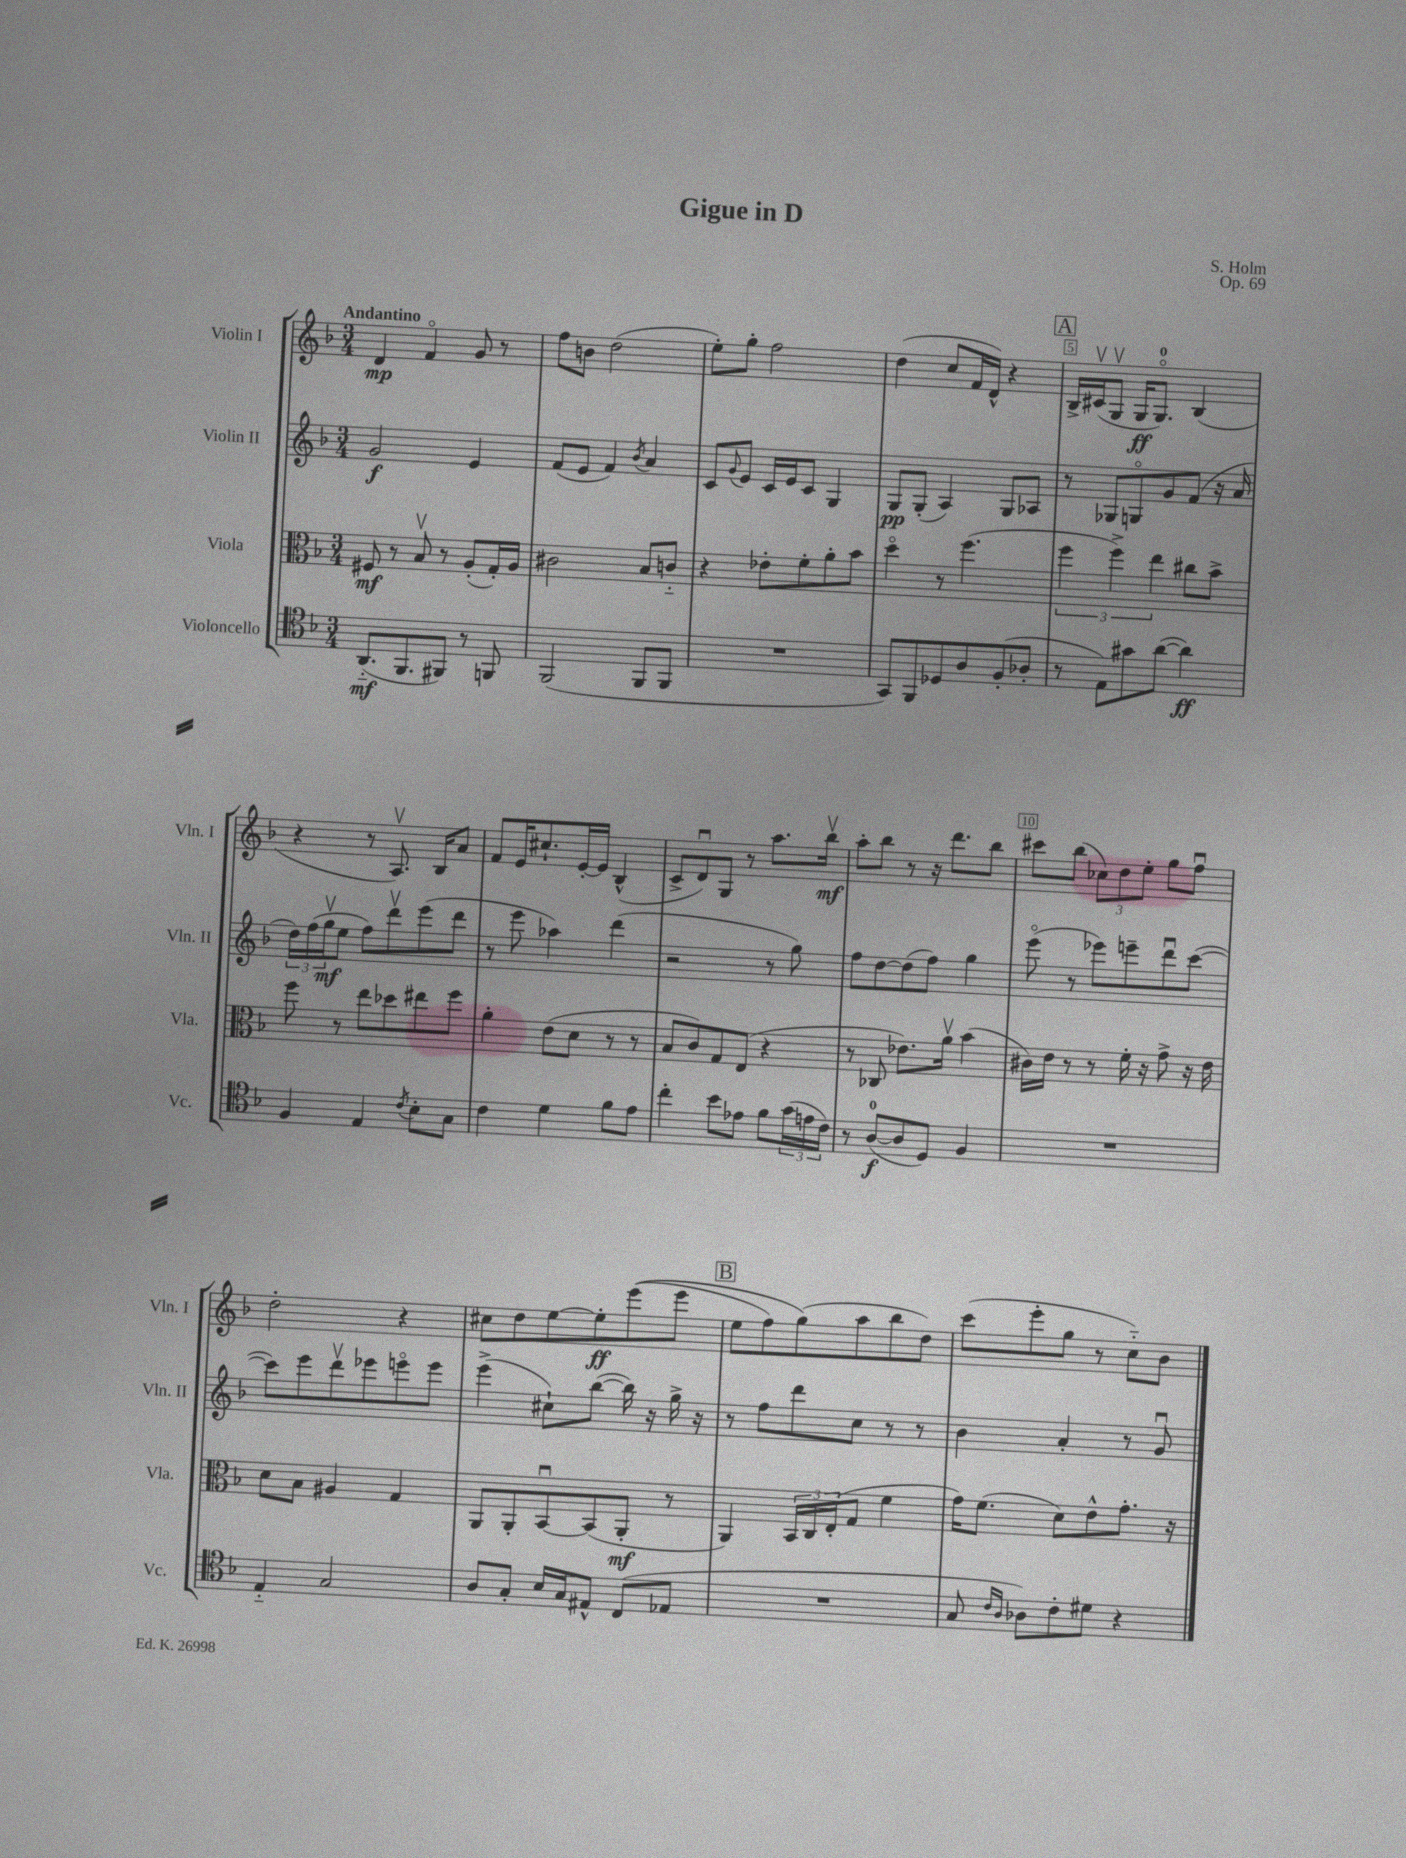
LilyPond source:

\header { title = "Gigue in D" composer = "S. Holm" opus = "Op. 69" }
<<
\new StaffGroup <<
\new Staff = "s0" \with { instrumentName = "Violin I" shortInstrumentName = "Vln. I" } {
    \clef treble \key f \major \numericTimeSignature \time 3/4 \tempo "Andantino"
    d'4\mp f'4\flageolet g'8 r8 |
    f''8 b'8 d''2( |
    e''8-.) g''8-. f''2 |
    d''4( c''8 f'16 d'16-^) r4 |
    \mark \markup { \box "A" } bes16-> cis'16\upbow( g8\upbow g16\ff g8.-0\flageolet) bes4( |
    r4 r8 a8.\upbow) bes16 a'8 |
    f'8 e'16 cis''8.-! e'16~-. e'16 bes4-^( |
    c'8-> d'8\downbow) g8 r8 a''8. bes''16\upbow\mf |
    a''8-. bes''8 r8 r16 d'''8. bes''8 |
    cis'''8 bes''8( \tuplet 3/2 { ces''8) d''8 e''8-. } g''8 f''8\downbow |
    d''2-. r4 |
    cis''8 d''8 e''8~ e''8-.\ff e'''8(\( e'''8 |
    \mark \markup { \box "B" } e''8 f''8) g''8(\) a''8 bes''8 d''8) |
    c'''8( e'''8-. g''8 r8 c''8-_) bes'8 \bar "|." |
}
\new Staff = "s1" \with { instrumentName = "Violin II" shortInstrumentName = "Vln. II" } {
    \clef treble \key f \major \numericTimeSignature \time 3/4
    g'2\f e'4 |
    f'8( e'8 f'4) \acciaccatura { bes'8 } a'4 |
    c'8 \appoggiatura { g'8 } e'8 c'16 e'16 c'8 g4 |
    g8\pp g8-.( a4) g8 aes8 |
    \mark \markup { \box "A" } r8 ges8 g8\flageolet g'8 f'8( r16 a'16 |
    \tuplet 3/2 { d''16) f''16( g''16\upbow\mf } e''8 f''8) d'''8\upbow e'''8( d'''8 |
    r8 e'''8 aes''4) d'''4( |
    r2 r8 g''8) |
    f''8 d''8~ d''8( f''8) g''4 |
    e'''8\flageolet( r8 ees'''8) e'''8-- d'''8\downbow c'''8~( |
    c'''8) e'''8 d'''8\upbow ees'''8 e'''8\flageolet e'''8 |
    e'''4->( cis''8-!) bes''8~( bes''16) r16 g''16-> r16 |
    \mark \markup { \box "B" } r8 f''8 d'''8 c''8 r8 r8 |
    bes'4 a'4-. r8 g'8\downbow \bar "|." |
}
\new Staff = "s2" \with { instrumentName = "Viola" shortInstrumentName = "Vla." } {
    \clef alto \key f \major \numericTimeSignature \time 3/4
    fis8\mf r8 bes8\upbow r8 a8-.( g16-.) a16 |
    cis'2 bes8 c'8-_ |
    r4 ees'8-. f'8-. a'8-. bes'8 |
    d''4\flageolet r8 f''4.( |
    \mark \markup { \box "A" } \tuplet 3/2 { f''4 f''4->) e''4 } cis''8 bes'8-> |
    f''8 r8 e''8 des''8 eis''8 f''8 |
    a'4-. e'8( d'8 r8 r8 |
    bes8 c'8) g8 e8( r4 |
    r8 ces8 ees'8.) a'16\upbow bes'4( |
    cis'16) e'16 r8 r8 f'16-. r16 g'8-> r16 e'16 |
    d'8 bes8 ais4 g4 |
    a,8 a,8-. bes,8~\downbow bes,8( a,8-.\mf r8 |
    \mark \markup { \box "B" } a,4) \tuplet 3/2 { bes,16 c16 e16-.( } g8 f'4 |
    g'16) f'8.( d'8) e'8-^ g'8.-. r16 \bar "|." |
}
\new Staff = "s3" \with { instrumentName = "Violoncello" shortInstrumentName = "Vc." } {
    \clef tenor \key f \major \numericTimeSignature \time 3/4
    a,8.-_\mf( f,8. fis,8) r8 f,8 |
    f,2( f,8 f,8 |
    R2. |
    g,8) f,8 des8 a8 f8-.( aes8-. |
    \mark \markup { \box "A" } r8 e8) gis'8 a'8~( a'4\ff) |
    f4 e4 \acciaccatura { c'8 } bes8-. g8 |
    c'4 d'4 f'8 e'8 |
    c''4-. bes'8 ees'8 f'8 \tuplet 3/2 { g'16( e'16 c'16) } |
    r8 a8-0~\f( a8 d8) f4 |
    R2. |
    e4-_ g2 |
    a8 g8-. bes16 g16 eis8-^ c8( ees8 |
    \mark \markup { \box "B" } R2. |
    g8 \grace { c'16 a16 } aes8) c'8-. dis'8 r4 \bar "|." |
}
>>
>>
\layout { \context { \Score \override BarNumber.break-visibility = ##(#f #t #t) barNumberVisibility = #(every-nth-bar-number-visible 5) \override BarNumber.stencil = #(make-stencil-boxer 0.1 0.3 ly:text-interface::print) } }
